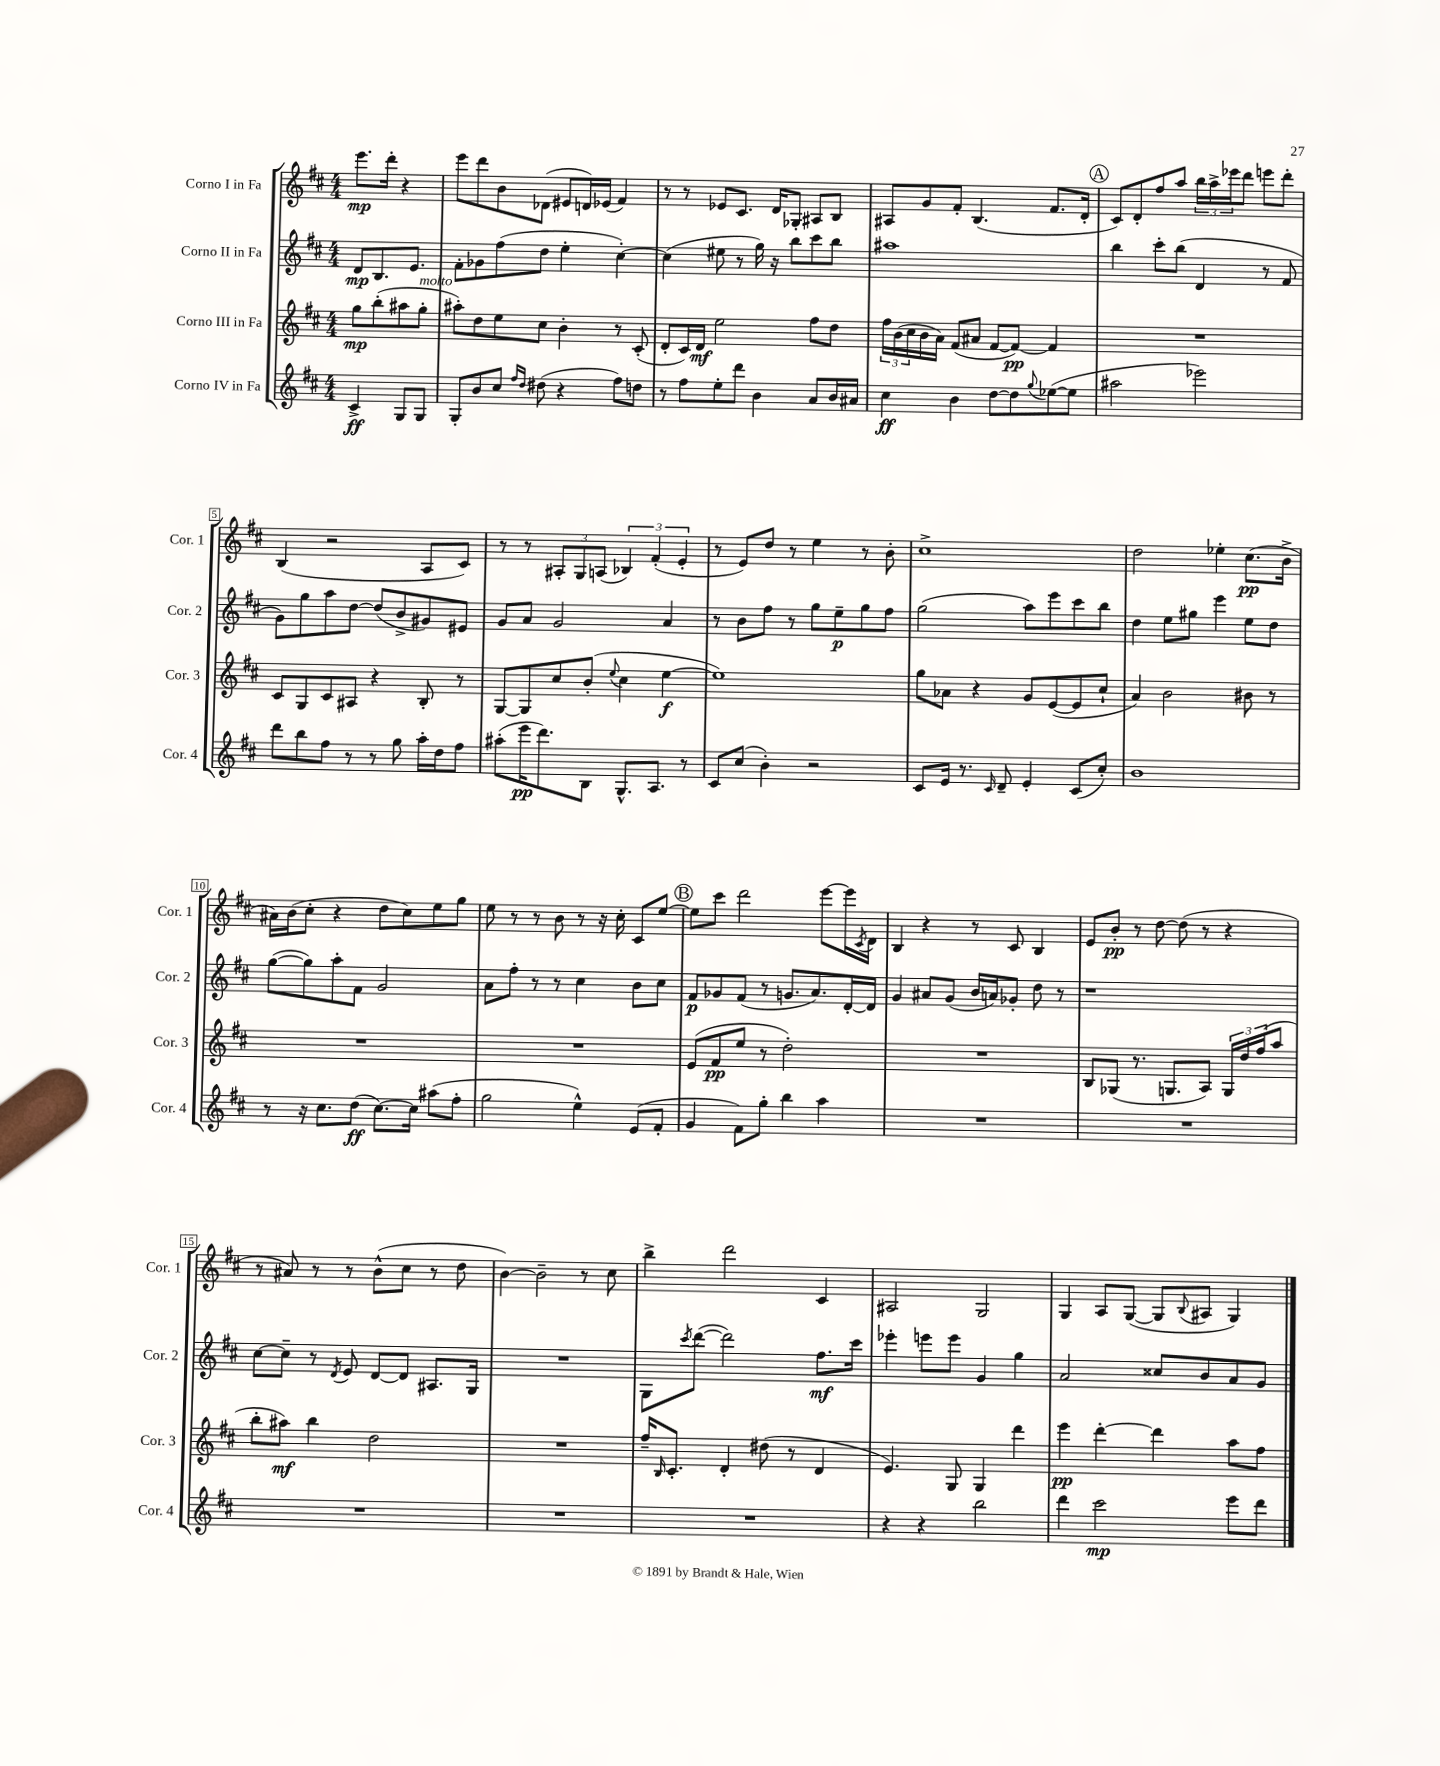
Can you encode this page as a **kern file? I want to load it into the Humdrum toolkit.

**kern	**kern	**kern	**kern
*staff4	*staff3	*staff2	*staff1
*clefG2	*clefG2	*clefG2	*clefG2
*k[f#c#]	*k[f#c#]	*k[f#c#]	*k[f#c#]
*M4/4	*M4/4	*M4/4	*M4/4
4c#^/	8gg\L	8d/L	8.eee\L
.	(8bb'\	8.B/	.
.	.	.	16ddd'\Jk
8G/L	8aa#\	.	4r
.	.	8.e/J	.
8G/J	8gg'\J	.	.
=	=	=	=
8G'/L	8aa#'\L)	8f#'\L	8eee\L
8b/	8dd\	8g-\	8ddd\
8cc#/J	8ee\	(8ff#\	8b\
16qqff#/LL	.	.	.
16qqdd/JJ	.	.	.
(8dd#\	8cc#\J	8dd\J	(8d-\J
4r	4b'\	4ee'\	8e#/L
.	.	.	16d/L)
.	.	.	(16e-/JJ
8ff#\L)	8r	[4cc#'\)	4f#/)
8dd\J	(8c#'/	.	.
=	=	=	=
8r	8d'/L	(4cc#\]	8r
8ff#\L	16c#/L)	.	8r
.	16d/JJ	.	.
8ee'\	2ee\	8ee#\	8e-/L
8ddd\J	.	8r	8.c#/J
4b\	.	16gg\)	.
.	.	16r	16d/LK
.	.	8bb\L	8G-'/J
8a/L	8ff#\L	8ccc#\	8A#/L
16b/L	8dd\J	8bb\J	8B/J
16a#/JJ	.	.	.
=	=	=	=
4cc#\	24ff#\LL	1aa#	8A#/L
.	(24b\	.	.
.	24cc#\	.	.
.	16b\	.	8g/
.	16a\JJ)	.	.
4b\	(8f#/L	.	8f#'/J
.	8a#/J	.	(4.B/
[8dd\L	[8f#/L	.	.
8dd\]	8f#/_J)	.	.
8qqgg/	.	.	.
([8ee-\	4f#/]	.	8.f#/L
8ee-\]J	.	.	.
.	.	.	16d'/Jk
=	=	=	=
2aa#\	1r	4bb\	8c#/L)
.	.	.	8d'/
.	.	8ccc#'\L	8ff#/
.	.	(8bb\J	8aa/J
2eee-\)	.	4d/	24bb\LL
.	.	.	24aa^\
.	.	.	24eee-\J
.	.	.	8ddd\J
.	.	8r	8eee\L
.	.	8f#/	8ddd'\J
=	=	=	=
8ddd\L	8c#/L	8g\L)	(4B/
8bb\	8G/	8gg\	.
8ff#\J	8c#/	8aa\	2r
8r	8A#/J	[8dd\J	.
8r	4r	(8dd/]L	.
8gg\	.	8b^/	.
16aa'\LL	8B'/	8g#/)	8A/L
16dd\J	.	.	.
8ff#\J	8r	8e#/J	8c#/J)
=	=	=	=
(8aa#'\L	[8G/L	8g/L	8r
16eee\K	8G/]	8a/J	8r
8.ddd\)	.	.	.
.	8cc#/	2g/	12A#'/L
.	.	.	12G/
8B\J	(8b'/J	.	.
.	.	.	(12A/J
.	8qqee/	.	.
8.G^^/L	4cc#\	.	6B-/)
.	.	.	(6f#'/
8.A/J	.	.	.
.	[4ee\	4a/	.
.	.	.	6e'/
8r	.	.	.
=	=	=	=
8c#/L	1ee])	8r	8r
(8cc#/J	.	8b\L	8e/L)
4b'\)	.	8ff#\J	8dd/J
.	.	8r	8r
2r	.	8gg\L	4ee\
.	.	8ee~\	.
.	.	8gg\	8r
.	.	8ff#\J	8b'\
=	=	=	=
8c#/L	8gg\L	(2gg\	1cc#^
16e/Jk	8a-\J	.	.
8.r	.	.	.
.	4r	.	.
16qqc#/	.	.	.
8d~/	.	.	.
4e'/	8g/L	8aa\L)	.
.	([8e/	8eee\	.
(8c#/L	8e/]	8ccc#\	.
8cc#'/J)	8cc#`/J	8bb\J	.
=	=	=	=
1b	4a/)	4dd\	2dd\
.	2b\	8ee\L	.
.	.	8gg#\J	.
.	.	4eee\	4ee-'\
.	8b#\	8ee\L	(8.cc#\L
.	8r	8dd\J	.
.	.	.	16b^\Jk
=	=	=	=
8r	1r	([8gg\L	16a#\LL)
.	.	.	(16b\J
16r	.	8gg\])	8cc#'\J
8.cc#\L	.	.	.
.	.	8aa'\	4r
(8dd\J	.	8f#\J	.
[8.cc#\L)	.	2g/	8dd\L
.	.	.	8cc#\)
16cc#\]Jk	.	.	.
(8aa#\L	.	.	8ee\
8ff#'\J	.	.	8gg\J
=	=	=	=
2gg\	1r	8a\L	8ee\
.	.	8ff#'\J	8r
.	.	8r	8r
.	.	8r	8b\
4ee^^\)	.	4cc#\	8r
.	.	.	16r
.	.	.	16cc#'\
(8e/L	.	8b\L	8c#/L
8f#'/J	.	8cc#\J	[8ee/J
=	=	=	=
4g/	(8e/L	8f#/L	8ee\]L
.	8f#/	8g-/	8ccc#\J
8f#\L)	8ee/J	(8f#/J	2ddd\
8gg'\J	8r	8r	.
4bb\	2dd'\)	8.g/L	.
.	.	8.a/)	.
4aa\	.	.	[8eee\L
.	.	[16d'/L	16eee\]L
.	.	.	8qc#/
.	.	16d/]JJ	16d\JJ
=	=	=	=
1r	1r	4g/	4B/
.	.	8a#/L	4r
.	.	(8g/J	.
.	.	16b/LL	8r
.	.	16a/J)	.
.	.	8g-'/J	8c#/
.	.	8dd\	4B/
.	.	8r	.
=	=	=	=
1r	8B/L	1r	8e/L
.	(8G-/J	.	8b'/J
.	8.r	.	8r
.	.	.	[8dd\
.	8.G/L	.	.
.	.	.	(8dd\]
.	8A/J)	.	8r
.	24G/LL	.	4r
.	24dd/	.	.
.	(24ff#/J	.	.
.	8aa/J	.	.
=	=	=	=
1r	8bb'\L	[8cc#\L	8r
.	8aa#\J)	8cc#~\]J	8a#/)
.	4bb\	8r	8r
.	.	8qd/	.
.	.	8e/	8r
.	2dd\	[8d/L	(8b^^\L
.	.	8d/]J	8cc#\J
.	.	8.A#/L	8r
.	.	.	8dd\
.	.	16G/Jk	.
=	=	=	=
1r	1r	1r	[4b\)
.	.	.	2b~\]
.	.	.	8r
.	.	.	8cc#\
=	=	=	=
1r	16ff#~/LK	8G\L	4bb^\
.	16qqB/	.	.
.	8.c#'/J	.	.
.	.	8qccc#/	.
.	.	([8ddd\J	.
.	4d'/	2ddd\])	2ddd\
.	(8dd#\	.	.
.	8r	.	.
.	4d/	8.ff#\L	4c#/
.	.	16ccc#\Jk	.
=	=	=	=
4r	4.e/)	4eee-'\	2A#/
4r	.	8eee\L	.
.	8G/	8eee\J	.
2bb\	4G/	4g/	2G/
.	4ddd\	4gg\	.
=	=	=	=
4ddd\	4eee\	2a/	4G/
2ccc#\	[4ddd'\	.	8A/L
.	.	.	([8G/J
.	4ddd\]	8cc##/L	8G/]L
.	.	.	8qqB/
.	.	8b/	8A#/J
8eee\L	8aa\L	8a/	4G/)
8ddd\J	8ff#\J	8g/J	.
==	==	==	==
*-	*-	*-	*-
